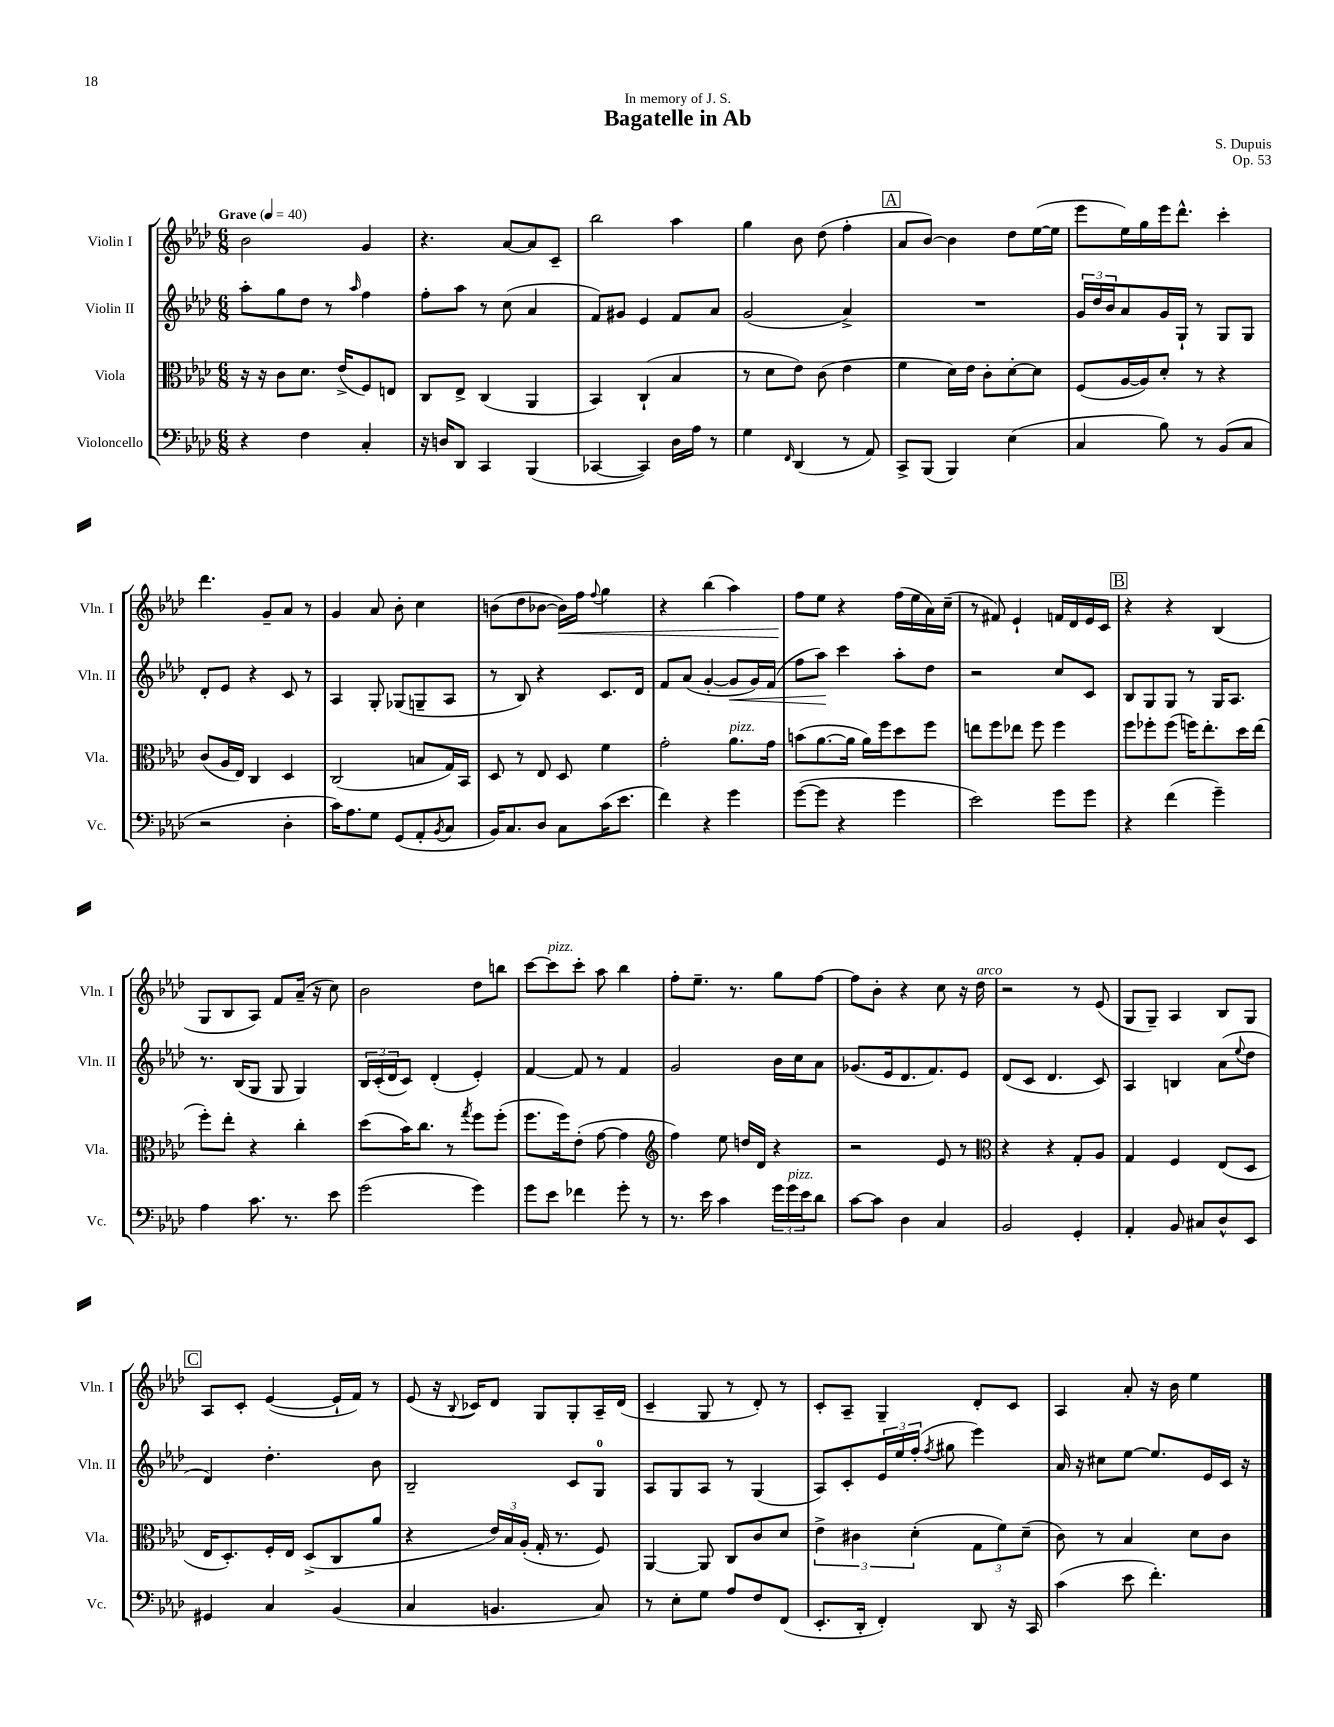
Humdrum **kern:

**kern	**kern	**kern	**kern
*staff4	*staff3	*staff2	*staff1
*clefF4	*clefC3	*clefG2	*clefG2
*k[b-e-a-d-]	*k[b-e-a-d-]	*k[b-e-a-d-]	*k[b-e-a-d-]
*M6/8	*M6/8	*M6/8	*M6/8
*MM40	*MM40	*MM40	*MM40
4r	16r	8aa-'\L	2b-\
.	16r	.	.
.	8c\L	8gg\	.
4F\	8.d-\J	8dd-\J	.
.	.	8r	.
.	(16e-^/LK	.	.
.	.	16qqaa-/	.
4C'/	8F/)	4ff\	4g/
.	8E/J	.	.
=	=	=	=
16r	8C/L	8ff'\L	4.r
16D/LK	.	.	.
8DD-/J	8E-^/J	8aa-\J	.
4CC/	(4C/	8r	.
.	.	(8cc\	[8a-/L
(4BBB-/	4AA-/	4a-/	8a-/]
.	.	.	8c~/J
=	=	=	=
[4CC-/	4BB-/)	8f/L)	2bb-\
.	.	8g#/J	.
4CC-/])	(4C`/	4e-/	.
16D-\LL	4B-/	8f/L	4aa-\
16A-\JJ	.	.	.
8r	.	8a-/J	.
=	=	=	=
4G\	8r	(2g/	4gg\
.	8d-\L	.	.
16qqFF/	.	.	.
(4DD-/	8e-\J)	.	8b-\
.	(8c\	.	(8dd-\
8r	4e-\	4a-^/)	4ff'\
8AA-/)	.	.	.
=	=	=	=
8CC^/L	4f\	2.r	8a-/L
(8BBB-/J	.	.	[8b-/J)
4BBB-/)	16d-\LL)	.	4b-\]
.	16e-\JJ	.	.
.	8c'\L	.	.
(4E-\	[8d-'\	.	8dd-\L
.	8d-\]J	.	([16ee-\L
.	.	.	16ee-\]JJ
=	=	=	=
4C/	(8F/L	24g/LL	8eee-\L
.	.	24dd-/	.
.	.	24b-/J	.
.	[16A-/L	8a-/	16ee-\L)
.	16A-/]J)	.	16gg\
8B-\)	8d-'/J	16g/L	16eee-\J
.	.	16G`/JJ	8.ddd-^^\J
8r	8r	8r	.
(8BB-/L	4r	8G/L	4ccc'\
8C/J	.	8G/J	.
=	=	=	=
2r	(8c/L	8d-'/L	4.ddd-\
.	16A-/L	8e-/J	.
.	16E-/JJ)	.	.
.	4C/	4r	.
.	.	.	8g~/L
4D-'\	4D-/	8c/	8a-/J
.	.	8r	8r
=	=	=	=
16c\LK)	(2C/	4A-/	4g/
8.A-\	.	.	.
8G\J	.	8G'/	8a-/
(8GG/L	.	(8G-/L	8b-'\
8AA-'/	8B/L	8G~/	4cc\
8qBB-/	.	.	.
8C/J	16G/L)	8A-/J	.
.	16BB-/JJ	.	.
=	=	=	=
16BB-/LK)	8D-/	8r	(8b\L
8.C/	.	.	.
.	8r	8B-/)	8dd-\
8D-/J	8E-/	4r	[8b-\J
8C\L	8D-/	.	16b-\]LL)
.	.	.	16ff\JJ
.	.	.	8qqff/
(16c\K	4f\	8.c/L	4gg\
8.e-\J	.	.	.
.	.	16d-/Jk	.
=	=	=	=
4f\)	2g'\	8f/L	4r
.	.	(8a-/J	.
4r	.	[4g'/	(4bb-\
4g\	8.a-\L	8g/]L	4aa-\)
.	.	16g/L)	.
.	16g\Jk	(16f/JJ	.
=	=	=	=
([8g\L	(8b\L	8ff\L	8ff\L
8g\]J	[8.a-\	8aa-\J)	8ee-\J
4r	.	4ccc\	4r
.	16a-\]Jk	.	.
.	16a-\LL)	.	.
.	16ff\J	.	.
4g\	8dd-\	8aa-'\L	(16ff\LL
.	.	.	16ee-\
.	8ff\J	8dd-\J	16a-\)
.	.	.	(16cc~\JJ
=	=	=	=
2e-\)	8ee\L	2r	8r
.	8ff\	.	8f#/)
.	8ee-\J	.	4e-`/
.	8ff\	.	.
8g\L	4ff\	8cc/L	16f/LL
.	.	.	16d-/
8g\J	.	8c/J	16e-/
.	.	.	16c/JJ
=	=	=	=
4r	8ff\L	8B-/L	4r
.	8ff-'\	8G/	.
(4f\	(8ff-\J	8G/J	4r
.	16ff\LK)	8r	.
.	8.ee-'\	.	.
4g~\)	.	16G/LK	(4B-/
.	.	8.A-/J	.
.	16dd-\L	.	.
.	(16ee-\JJ	.	.
=	=	=	=
4A-\	8ff'\L)	8.r	8G/L
.	8ee-'\J	.	8B-/
.	.	(16B-/LK	.
8.c\	4r	8G/J	8A-/J)
.	.	8G/	8f/L
8.r	.	.	.
.	4cc'\	4G/)	(16a-~/Jk
.	.	.	16r
8e-\	.	.	8cc\)
=	=	=	=
(2g\	(8dd-\L	24B-/LL	2b-\
.	.	(24c'/	.
.	.	24d-/J	.
.	16b-\K)	8c/J)	.
.	8.cc\J	.	.
.	.	(4d-'/	.
.	8r	.	.
.	8qgg/	.	.
4g\)	8ff\L	4e-'/)	8dd-\L
.	(8ff'\J	.	8bb\J
=	=	=	=
8g\L	8.ff\L	[4f/	[8ccc\L
8e-\J	.	.	8ccc\]
.	16ff\k)	.	.
4f-\	(8e-'\J	8f/]	8ccc'\J
.	[8g\	8r	8aa-\
8g'\	4g\]	4f/	4bb-\
8r	.	.	.
=	=	=	=
*	*clefG2	*	*
8.r	4ff\)	2g/	8ff'\L
.	.	.	8.ee-~\J
16e-\	.	.	.
4c\	8ee-\	.	.
.	.	.	8.r
.	16dd/LL	.	.
.	16d-/JJ	.	.
24g\LL	4r	16b-\LL	8gg\L
24g\	.	.	.
.	.	16cc\J	.
24e-\J	.	.	.
8d-\J	.	8a-\J	[8ff\J
=	=	=	=
[8c\L	2r	(8.g-/L	8ff\]L
8c\]J	.	.	8b-'\J
.	.	16e-/k	.
4D-\	.	8.d-/	4r
.	.	8.f/)	.
4C/	8e-/	.	8cc\
.	8r	8e-/J	16r
.	.	.	16dd-\
=	=	=	=
*	*clefC3	*	*
2BB-/	4r	(8d-/L	2r
.	.	8c/J	.
.	4r	4.d-/	.
4GG'/	8G'/L	.	8r
.	8A-/J	8c/)	(8e-/
=	=	=	=
4AA-'/	4G/	4A-/	8G/L
.	.	.	8G~/J)
8BB-/	4F/	4B/	4A-/
8C#/L	.	.	.
8D-^^/	(8E-/L	(8a-\L	8B-/L
.	.	8qqee-/	.
8EE-/J	8D-/J	8dd-\J	8G/J
=	=	=	=
4GG#/	16E-/LK	4d-/)	8A-/L
.	8.D-'/)	.	.
.	.	.	8c'/J
4C/	16F'/L	4.dd-'\	([4e-/
.	16E-/JJ	.	.
.	(8D-^/L	.	.
(4BB-/	8C/	.	16e-`/]LL
.	.	.	16f/JJ)
.	8a-/J	8b-\	8r
=	=	=	=
4C/	4r	2B-~/	(8e-/
.	.	.	16r
.	.	.	8qqB-/
.	.	.	16c-/LK)
4.BB/	24e-/LL)	.	8d-/J
.	24B-/	.	.
.	(24A-'/JJ	.	.
.	16G'/	.	8G/L
.	8.r	.	.
.	.	8c/L	8G'/
8C/)	8F/)	8G/J	16A-~/L
.	.	.	(16d-/JJ
=	=	=	=
8r	[4AA-/	8A-/L	4c~/
8E-'\L	.	8G/	.
8G\J	8AA-/]	8A-/J	8G/
8A-/L	8C/L	8r	8r
8F/	8c/	(4G/	8d-'/)
(8FF/J	8d-/J	.	8r
=	=	=	=
8.EE-'/L	6e-^\	8A-/L)	8c'/L
.	.	8c'/	8A-~/J
.	6c#\	.	.
16DD-'/Jk	.	.	.
4FF'/)	.	24e-/L	4G~/
.	.	24ee-/	.
.	(6d-'\	(24ff'/JJ	.
.	.	8qff/	.
.	.	8gg#\	.
8DD-/	12G\L	4eee-\)	8d-'/L
.	12f\)	.	.
16r	.	.	8c/J
.	(12d-~\J	.	.
16CC/	.	.	.
=	=	=	=
(4c\	8c\)	16a-/	4A-/
.	.	16r	.
.	8r	8cc#\L	.
8e-\	4B-/	[8ee-\J	8a-'/
4.f'\)	.	8.ee-/]L	16r
.	.	.	16b-\
.	8d-\L	.	4ee-\
.	.	16e-/L	.
.	8c\J	16c/JJ	.
.	.	16r	.
==	==	==	==
*-	*-	*-	*-
